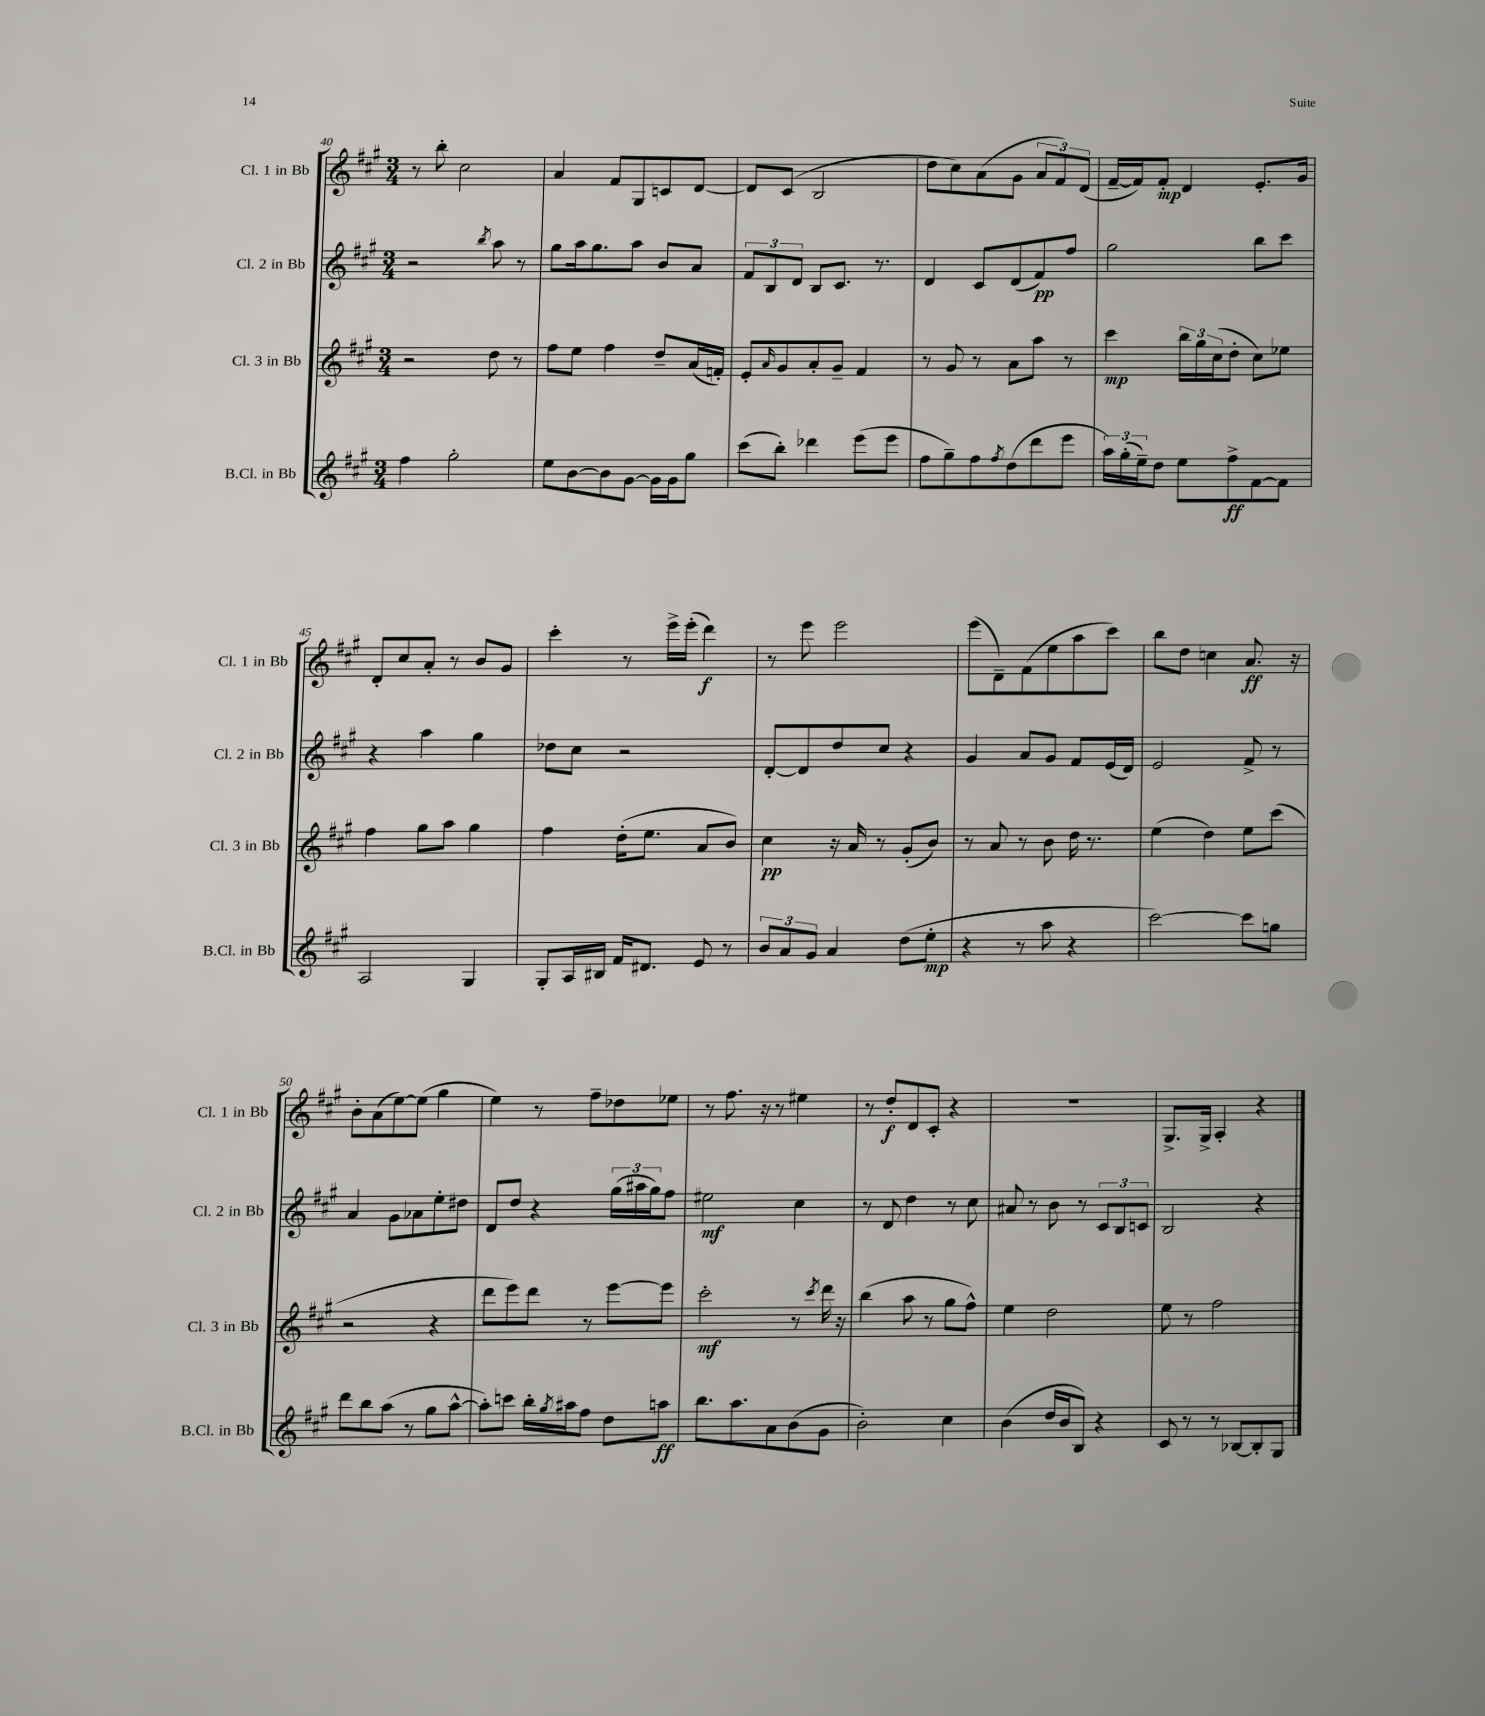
<<
\new StaffGroup <<
\new Staff = "s0" \with { instrumentName = "Cl. 1 in Bb" shortInstrumentName = "Cl. 1 in Bb" } {
    \clef treble \key a \major \numericTimeSignature \time 3/4
    r8 b''8-. cis''2 |
    a'4 fis'8 gis8 c'8 d'8~ |
    d'8 cis'8( b2 |
    d''8 cis''8) a'8( gis'8 \tuplet 3/2 { a'8 fis'8) d'8( } |
    fis'16~-- fis'16) fis'8-.\mp d'4 e'8.-. gis'16 |
    d'8-. cis''8 a'8-. r8 b'8 gis'8 |
    cis'''4-. r8 e'''16-> e'''16-.( d'''4\f) |
    r8 e'''8 e'''2 |
    e'''8( d'8--) fis'8( e''8 a''8 cis'''8) |
    b''8 d''8 c''4 a'8.\ff r16 |
    b'8-. a'8( e''8~) e''8( gis''4 |
    e''4) r8 fis''8-- des''8 ees''8 |
    r8 fis''8. r16 r8 eis''4 |
    r8 d''8-.\f d'8 cis'8-. r4 |
    R2. |
    gis8.-> gis16-> a4-. r4 \bar "|." |
}
\new Staff = "s1" \with { instrumentName = "Cl. 2 in Bb" shortInstrumentName = "Cl. 2 in Bb" } {
    \clef treble \key a \major \numericTimeSignature \time 3/4
    r2 \acciaccatura { b''8 } a''8 r8 |
    gis''8 a''16 gis''8. a''8 b'8 a'8 |
    \tuplet 3/2 { fis'8 b8 d'8 } b8 cis'8. r8. |
    d'4 cis'8 d'8( fis'8\pp) fis''8 |
    gis''2 b''8 cis'''8 |
    r4 a''4 gis''4 |
    des''8 cis''8 r2 |
    d'8~-. d'8 d''8 cis''8 r4 |
    gis'4 a'8 gis'8 fis'8 e'16( d'16) |
    e'2 fis'8-> r8 |
    a'4 gis'8 aes'8 e''8-. dis''8 |
    d'8 d''8 r4 \tuplet 3/2 { gis''16( ais''16 gis''16) } fis''8 |
    eis''2\mf cis''4 |
    r8 d'8 d''4 r8 cis''8 |
    ais'8 r8 b'8 r8 \tuplet 3/2 { cis'8 b8 c'8 } |
    b2 r4 \bar "|." |
}
\new Staff = "s2" \with { instrumentName = "Cl. 3 in Bb" shortInstrumentName = "Cl. 3 in Bb" } {
    \clef treble \key a \major \numericTimeSignature \time 3/4
    r2 d''8 r8 |
    fis''8 e''8 fis''4 d''8-- a'16( f'16-.) |
    e'8-. \grace { a'16 } gis'8 a'8-. gis'8-- fis'4 |
    r8 gis'8 r8 a'8 a''8 r8 |
    cis'''4\mp \tuplet 3/2 { b''16 gis''16 cis''16( } d''8-. cis''8) ees''8 |
    fis''4 gis''8 a''8 gis''4 |
    fis''4 d''16-.( e''8. a'8 b'8) |
    cis''4\pp r16 a'16 r8 gis'8-.( b'8) |
    r8 a'8 r8 b'8 d''16 r8. |
    e''4( d''4) e''8 cis'''8( |
    r2 r4 |
    d'''8 e'''8) d'''8 r8 e'''8~ e'''8 |
    cis'''2-.\mf r8 \acciaccatura { cis'''8 } d'''16 r16 |
    b''4( a''8 r8 gis''8 fis''8-^) |
    e''4 d''2 |
    e''8 r8 fis''2 \bar "|." |
}
\new Staff = "s3" \with { instrumentName = "B.Cl. in Bb" shortInstrumentName = "B.Cl. in Bb" } {
    \clef treble \key a \major \numericTimeSignature \time 3/4
    fis''4 gis''2-. |
    e''8 b'8~ b'8 gis'8~ gis'16 gis'16 gis''8 |
    cis'''8( b''8-.) des'''4 e'''8( e'''8 |
    fis''8 gis''8--) fis''8 \acciaccatura { fis''8 } d''8( d'''8 e'''8 |
    \tuplet 3/2 { a''16) gis''16-.( e''16--) } d''8 e''8 fis''8->\ff fis'8~ fis'8 |
    a2 gis4 |
    gis8-. a16 bis16 fis'16 dis'8. e'8 r8 |
    \tuplet 3/2 { b'8 a'8 gis'8 } a'4 d''8( e''8-.\mp |
    r4 r8 a''8 r4 |
    cis'''2~) cis'''8 g''8 |
    d'''8 b''8 a''8( r8 gis''8 a''8~-^ |
    a''8-.) c'''8 b''16-. \acciaccatura { gis''8 } ais''16 fis''8 d''8 a''8\ff |
    b''8. a''8. a'8 b'8( gis'8 |
    b'2-.) cis''4 |
    b'4( d''16 b'16 b8) r4 |
    cis'8 r8 r8 bes8~ bes8-. gis8 \bar "|." |
}
>>
>>
\layout { \context { \Score currentBarNumber = #40 } }
